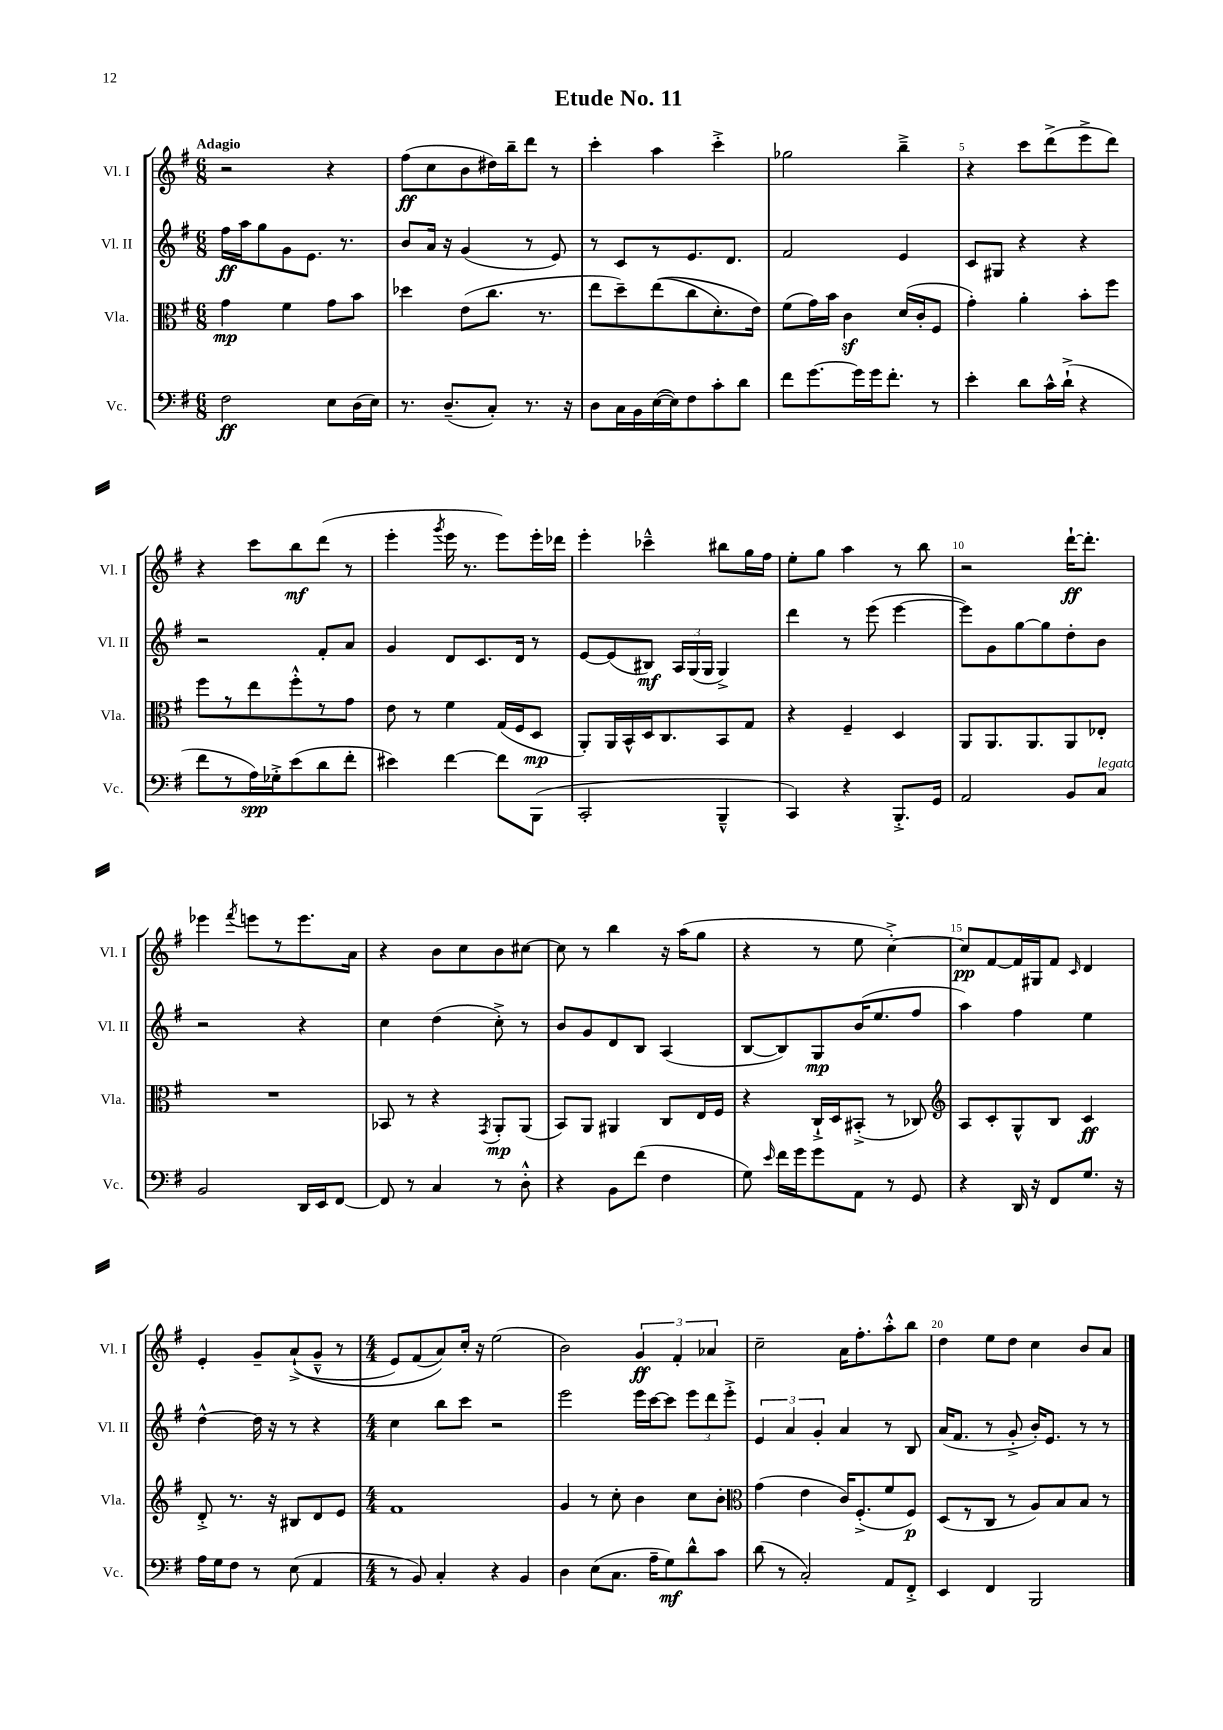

**kern	**dynam	**kern	**dynam	**kern	**dynam	**kern	**dynam
*part4	*part4	*part3	*part3	*part2	*part2	*part1	*part1
*staff4	*staff4	*staff3	*staff3	*staff2	*staff2	*staff1	*staff1
*I"Vc.	*	*I"Vla.	*	*I"Vl. II	*	*I"Vl. I	*
*I'Vc.	*	*I'Vla.	*	*I'Vl. II	*	*I'Vl. I	*
*clefF4	*	*clefC3	*	*clefG2	*	*clefG2	*
*k[f#]	*	*k[f#]	*	*k[f#]	*	*k[f#]	*
*M6/8	*	*M6/8	*	*M6/8	*	*M6/8	*
=1	=1	=1	=1	=1	=1	=1	=1
!	!	!	!	!	!	!LO:TX:a:B:t=Adagio	!
2F#\	ff	4g\	mp	16ff#\LL	ff	2r	.
.	.	.	.	16aa\J	.	.	.
.	.	.	.	8gg\	.	.	.
.	.	4f#\	.	8g\	.	.	.
.	.	.	.	8.e\J	.	.	.
8E\L	.	8g\L	.	.	.	4r	.
.	.	.	.	8.r	.	.	.
(16D\L	.	8b\J	.	.	.	.	.
16E\JJ)	.	.	.	.	.	.	.
=2	=2	=2	=2	=2	=2	=2	=2
8.r	.	4dd-X\	.	8b/L	.	(8ff#\L	ff
.	.	.	.	16a/Jk	.	8cc\	.
(8.D~/L	.	.	.	16r	.	.	.
.	.	(8e\L	.	(4g/	.	8b\	.
8C'/J)	.	8.cc\J	.	.	.	16dd#X\L)	.
.	.	.	.	.	.	16bb~\J	.
8.r	.	.	.	8r	.	8ddd\J	.
.	.	8.r	.	.	.	.	.
.	.	.	.	8e/)	.	8r	.
16r	.	.	.	.	.	.	.
=3	=3	=3	=3	=3	=3	=3	=3
8D\L	.	8ee\L	.	8r	.	4ccc'\	.
16C\L	.	8dd~\)	.	8c/L	.	.	.
16BB\	.	.	.	.	.	.	.
([16E\	.	((8ee\	.	8r	.	4aa\	.
16E\J])	.	.	.	.	.	.	.
8F#\	.	8cc\	.	8.e/	.	.	.
8c'\	.	8.d'\)	.	.	.	4ccc'^\	.
.	.	.	.	8.d/J	.	.	.
8d\J	.	.	.	.	.	.	.
.	.	16e\Jk)	.	.	.	.	.
=4	=4	=4	=4	=4	=4	=4	=4
8f#\L	.	(8f#\L	.	2f#/	.	2gg-X\	.
[8.g\	.	16g\L)	.	.	.	.	.
.	.	16b\JJ	.	.	.	.	.
.	.	4cz\	.	.	.	.	.
16g\L]	.	.	.	.	.	.	.
16g\J	.	.	.	.	.	.	.
8.f#'\J	.	.	.	.	.	.	.
.	.	(16d/LL	.	4e/	.	4bb~^\	.
.	.	16c'/J	.	.	.	.	.
8r	.	8F#/J	.	.	.	.	.
=5	=5	=5	=5	=5	=5	=5	=5
4e'\	.	4g'\)	.	8c/L	.	4r	.
.	.	.	.	8G#X/J	.	.	.
8d\L	.	4a'\	.	4r	.	8ccc\L	.
16c^^\L	.	.	.	.	.	(8ddd^\	.
(16d`^\JJ	.	.	.	.	.	.	.
4r	.	8b'\L	.	4r	.	8eee^\	.
.	.	8ff#\J	.	.	.	8ddd\J)	.
!!LO:LB:g=z
=6	=6	=6	=6	=6	=6	=6	=6
8f#\L	.	8ff#\L	.	2r	.	4r	.
8r	.	8r	.	.	.	.	.
16A\L)	spp	8ee\	.	.	.	8ccc\L	.
16G-X'^\J	.	.	.	.	.	.	.
(8e\	.	8ff#'^^\	.	.	.	8bb\	mf
8d\	.	8r	.	8f#'/L	.	(8ddd\J	.
8f#'\J	.	8g\J	.	8a/J	.	8r	.
=7	=7	=7	=7	=7	=7	=7	=7
4e#X\)	.	8e\	.	4g/	.	4eee'\	.
.	.	8r	.	.	.	.	.
.	.	.	.	.	.	8qggg/	.
[4f#\	.	4f#\	.	8d/L	.	16eee\	.
.	.	.	.	.	.	8.r	.
.	.	.	.	8.c/	.	.	.
8f#\L]	.	(16G/LL	.	.	.	8eee\L)	.
.	.	16F#/J	.	16d/Jk	.	.	.
(8BBB\J	.	8D/J	mp	8r	.	16eee'\L	.
.	.	.	.	.	.	16ddd-X\JJ	.
=8	=8	=8	=8	=8	=8	=8	=8
2CC'/	.	8AA'/L)	.	[8e/L	.	4eee'\	.
.	.	16AA/L	.	(8e/]	.	.	.
.	.	16BB^^/	.	.	.	.	.
.	.	16D/J	.	8B#X/J)	mf	4ccc-X~^^\	.
.	.	8.C/	.	.	.	.	.
.	.	.	.	24A/LL	.	.	.
.	.	.	.	(24G/	.	.	.
.	.	.	.	24G/JJ	.	.	.
4BBB~^^/	.	8BB/	.	4G^/)	.	8bb#X\L	.
.	.	8G/J	.	.	.	16gg\L	.
.	.	.	.	.	.	16ff#\JJ	.
=9	=9	=9	=9	=9	=9	=9	=9
4CC/)	.	4r	.	4ddd\	.	8ee'\L	.
.	.	.	.	.	.	8gg\J	.
4r	.	4F#~/	.	8r	.	4aa\	.
.	.	.	.	(8eee\	.	.	.
8.BBB'^/L	.	4D/	.	[4eee\	.	8r	.
.	.	.	.	.	.	8bb\	.
16GG/Jk	.	.	.	.	.	.	.
=10	=10	=10	=10	=10	=10	=10	=10
2AA/	.	8AA/L	.	8eee\L])	.	2r	.
.	.	8.AA/	.	8g\	.	.	.
.	.	.	.	[8gg\	.	.	.
.	.	8.AA/	.	.	.	.	.
.	.	.	.	8gg\]	.	.	.
8BB/L	.	8AA/	.	8dd'\	.	[16ddd`\KL	ff
.	.	.	.	.	.	8.ddd'\J]	.
!LO:TX:a:i:t=legato	!	!	!	!	!	!	!
8C/J	.	8E-X'/J	.	8b\J	.	.	.
!!LO:LB:g=z
=11	=11	=11	=11	=11	=11	=11	=11
2BB/	.	2.r	.	2r	.	4eee-X\	.
.	.	.	.	.	.	8qfff#/	.
.	.	.	.	.	.	8eeen\L	.
.	.	.	.	.	.	8r	.
16DD/LL	.	.	.	4r	.	8.eee\	.
16EE/J	.	.	.	.	.	.	.
[8FF#/J	.	.	.	.	.	.	.
.	.	.	.	.	.	16a\Jk	.
=12	=12	=12	=12	=12	=12	=12	=12
8FF#/]	.	8BB-X/	.	4cc\	.	4r	.
8r	.	8r	.	.	.	.	.
4C/	.	4r	.	(4dd\	.	8b\L	.
.	.	.	.	.	.	8cc\	.
.	.	8qGG/	.	.	.	.	.
8r	.	8AA'/L	mp	8cc'^\)	.	8b\	.
8D'^^\	.	(8AA/J	.	8r	.	[8cc#X\J	.
=13	=13	=13	=13	=13	=13	=13	=13
4r	.	8BB/L)	.	8b/L	.	8cc#\]	.
.	.	8AA/J	.	8g/	.	8r	.
8BB\L	.	4AA#X/	.	8d/	.	4bb\	.
(8f#\J	.	.	.	8B/J	.	.	.
4F#\	.	8C/L	.	(4A/	.	16r	.
.	.	.	.	.	.	(16aa\KL	.
.	.	16E/L	.	.	.	8gg\J	.
.	.	16F#/JJ	.	.	.	.	.
=14	=14	=14	=14	=14	=14	=14	=14
8G\)	.	4r	.	[8B/L	.	4r	.
16qqe/	.	.	.	.	.	.	.
16f#\LL	.	.	.	8B/])	.	.	.
16g\J	.	.	.	.	.	.	.
8g\	.	16C`^/LL	.	8G/	mp	8r	.
.	.	16D/J	.	.	.	.	.
8AA\J	.	(8BB#X'^/J	.	(16b/K	.	8ee\	.
.	.	.	.	8.ee/	.	.	.
8r	.	8r	.	.	.	[4cc'^\)	.
8GG/	.	8C-X/)	.	8ff#/J	.	.	.
=15	=15	=15	=15	=15	=15	=15	=15
*	*	*clefG2	*	*	*	*	*
4r	.	8A/L	.	4aa\)	.	8cc/L]	pp
.	.	8c'/	.	.	.	[8f#/	.
16DD/	.	8G^^/	.	4ff#\	.	16f#/L]	.
16r	.	.	.	.	.	16G#X/J	.
8FF#/L	.	8B/J	.	.	.	8f#/J	.
.	.	.	.	.	.	16qqc/	.
8.G/J	.	4c/	ff	4ee\	.	4d/	.
16r	.	.	.	.	.	.	.
!!LO:LB:g=z
=16	=16	=16	=16	=16	=16	=16	=16
16A\LL	.	8d'^/	.	[4dd^^\	.	4e'/	.
16G\J	.	.	.	.	.	.	.
8F#\J	.	8.r	.	.	.	.	.
8r	.	.	.	16dd\]	.	8g~/L	.
.	.	16r	.	16r	.	.	.
(8E\	.	8B#X/L	.	8r	.	((8a`^/	.
4AA/	.	8d/	.	4r	.	8g~^^/J	.
.	.	8e/J	.	.	.	8r	.
=17	=17	=17	=17	=17	=17	=17	=17
*M4/4	*	*M4/4	*	*M4/4	*	*M4/4	*
8r	.	1f#	.	4cc\	.	8e/L)	.
8BB/)	.	.	.	.	.	(8f#/	.
4C'/	.	.	.	8bb\L	.	8a/))	.
.	.	.	.	8ccc\J	.	16cc'/Jk	.
.	.	.	.	.	.	16r	.
4r	.	.	.	2r	.	(2ee\	.
4BB/	.	.	.	.	.	.	.
=18	=18	=18	=18	=18	=18	=18	=18
4D\	.	4g/	.	2eee\	.	2b\)	.
(8E\L	.	8r	.	.	.	.	.
8.C\J	.	8cc'\	.	.	.	.	.
.	.	4b\	.	16eee\LL	.	6g/	ff
16A~\KL	.	.	.	[16ccc\J	.	.	.
8G\)	mf	.	.	8ccc\J]	.	.	.
.	.	.	.	.	.	6f#'/	.
8d^^\	.	8cc\L	.	12eee\L	.	.	.
.	.	.	.	12ddd\	.	6a-X/	.
8c\J	.	8b'\J	.	.	.	.	.
.	.	.	.	12eee'^\J	.	.	.
=19	=19	=19	=19	=19	=19	=19	=19
*	*	*clefC3	*	*	*	*	*
(8d\	.	(4g\	.	6e/	.	2cc~\	.
8r	.	.	.	.	.	.	.
.	.	.	.	6a/	.	.	.
2C'/)	.	4e\	.	.	.	.	.
.	.	.	.	6g'/	.	.	.
.	.	16c/KL)	.	4a/	.	16a\KL	.
.	.	(8.F#'^/	.	.	.	8.ff#'\	.
8AA/L	.	8f#/	.	8r	.	8aa'^^\	.
8FF#'^/J	.	8F#/J)	p	8B/	.	8bb\J	.
=20	=20	=20	=20	=20	=20	=20	=20
4EE/	.	(8D/L	.	(16a/KL	.	4dd\	.
.	.	.	.	8.f#/J	.	.	.
.	.	8r	.	.	.	.	.
4FF#/	.	8C/J	.	8r	.	8ee\L	.
.	.	8r	.	8g'^/	.	8dd\J	.
2BBB/	.	8A/L)	.	16b'/KL)	.	4cc\	.
.	.	.	.	8.e/J	.	.	.
.	.	8B/	.	.	.	.	.
.	.	8B/J	.	8r	.	8b/L	.
.	.	8r	.	8r	.	8a/J	.
==	==	==	==	==	==	==	==
*-	*-	*-	*-	*-	*-	*-	*-
